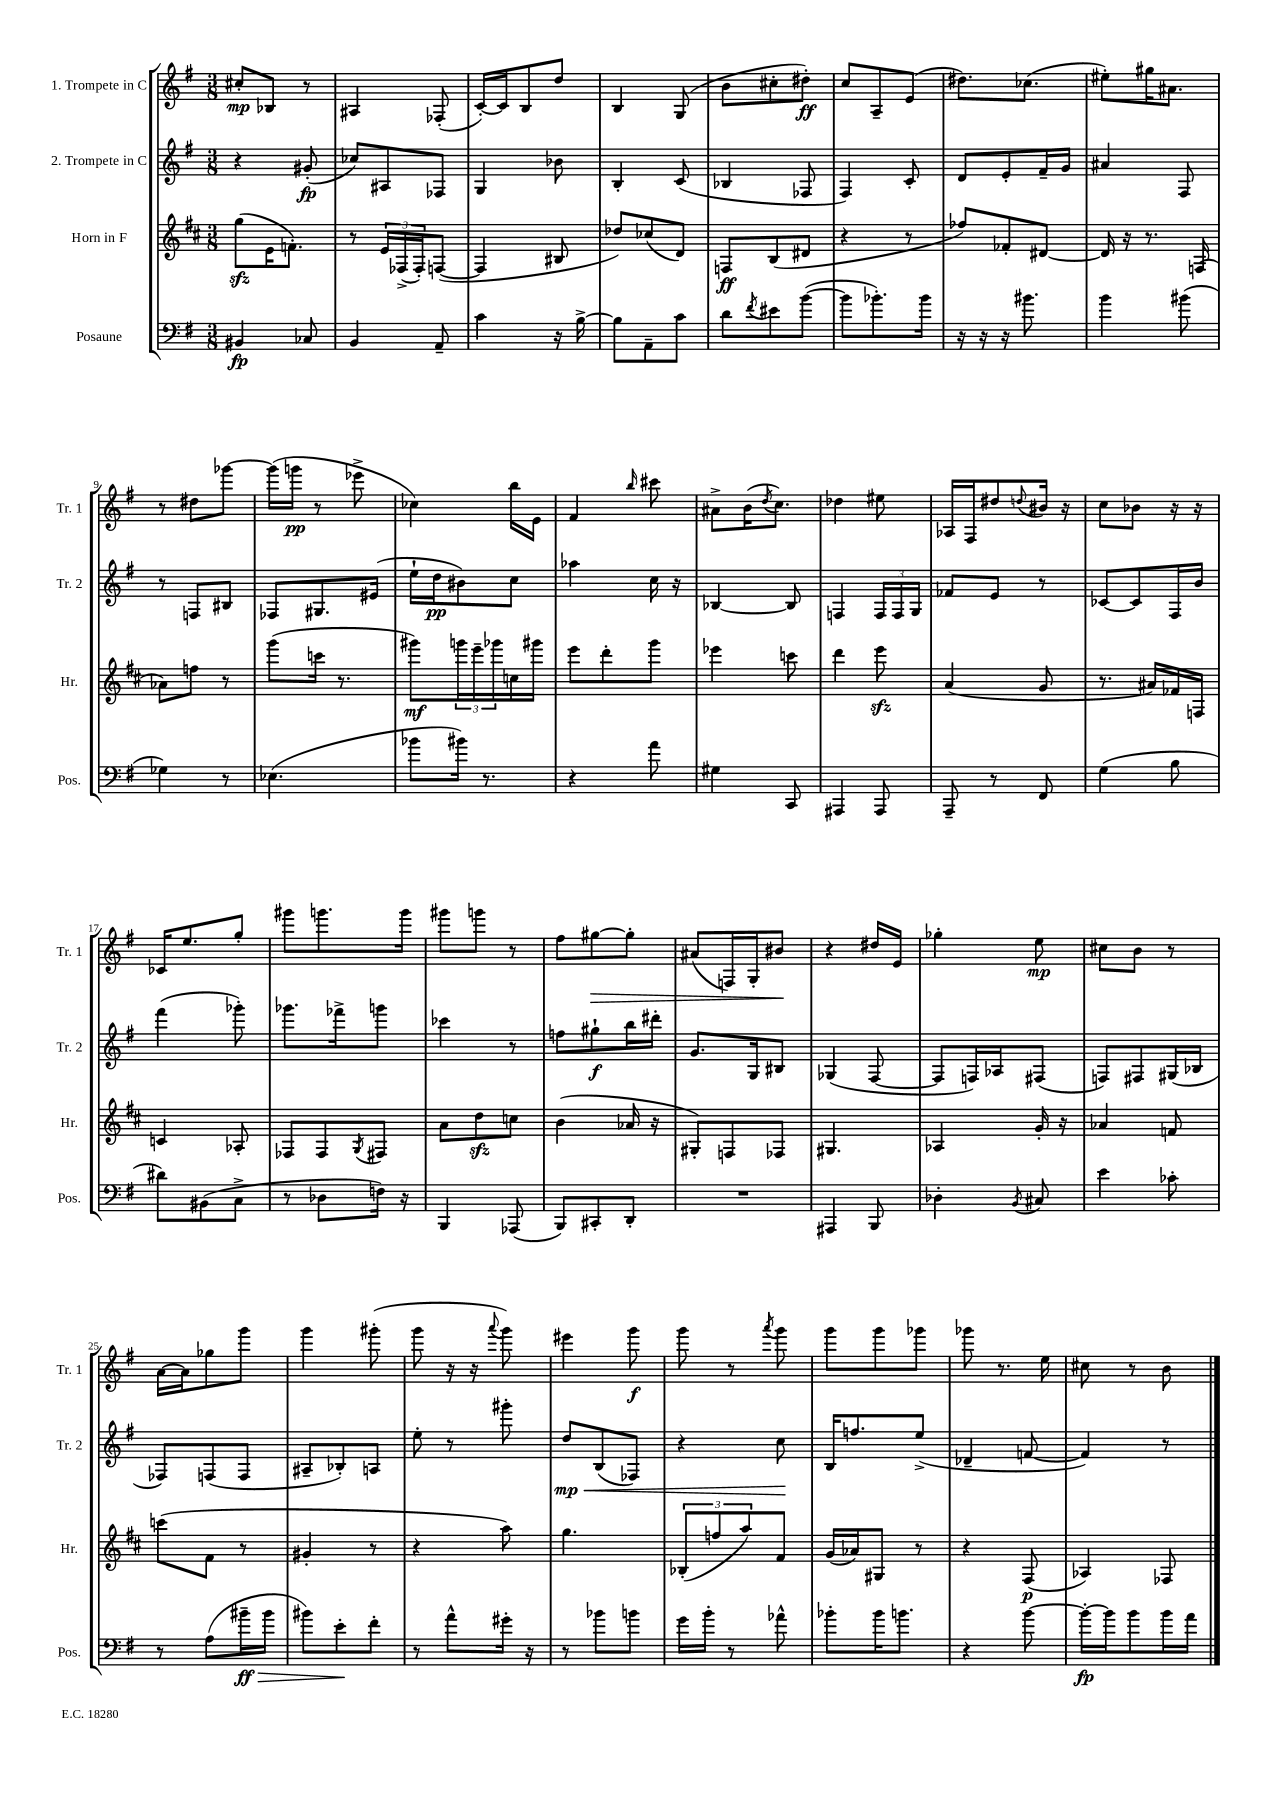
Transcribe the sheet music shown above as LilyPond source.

<<
\new StaffGroup <<
\new Staff = "s0" \with { instrumentName = "1. Trompete in C" shortInstrumentName = "Tr. 1" } {
    \clef treble \key g \major \numericTimeSignature \time 3/8
    cis''8-.\mp bes8 r8 |
    ais4 fes8-.( |
    c'16~-.) c'16 b8 d''8 |
    b4 g8( |
    b'8 cis''8-. dis''8-.\ff) |
    c''8 a8-- e'8( |
    dis''8.) ces''8.( |
    eis''8-.) gis''16 ais'8. |
    r8 dis''8 ges'''8~ |
    ges'''16( g'''16\pp r8 ees'''8-> |
    ces''4) b''16 e'16 |
    fis'4 \grace { b''16 } cis'''8 |
    ais'8-> b'16( \acciaccatura { d''8 } c''8.) |
    des''4 eis''8 |
    aes16 fis16 dis''8 \appoggiatura { d''8 } bis'16 r16 |
    c''8 bes'8 r16 r16 |
    ces'16 e''8. g''8-. |
    gis'''8 g'''8. g'''16 |
    gis'''8 g'''8 r8 |
    fis''8 gis''8~\> gis''8-. |
    ais'8( f16) g16-. bis'8\! |
    r4 dis''16 e'16 |
    ges''4-. e''8\mp |
    cis''8 b'8 r8 |
    a'16~ a'16 ges''8 g'''8 |
    g'''4 gis'''8-.( |
    g'''8 r16 r16 \appoggiatura { a'''8 } g'''8) |
    eis'''4 g'''8\f |
    g'''8 r8 \acciaccatura { a'''8 } g'''8 |
    g'''8 g'''8 ges'''8 |
    ges'''8 r8. e''16 |
    cis''8 r8 b'8 \bar "|." |
}
\new Staff = "s1" \with { instrumentName = "2. Trompete in C" shortInstrumentName = "Tr. 2" } {
    \clef treble \key g \major \numericTimeSignature \time 3/8
    r4 gis'8-.\fp( |
    ces''8) ais8 fes8 |
    g4 bes'8 |
    b4-. c'8( |
    bes4 fes8 |
    fis4) c'8-. |
    d'8 e'8-. fis'16-- g'16 |
    ais'4 fis8 |
    r8 f8 bis8 |
    fes8 gis8. eis'16( |
    e''16-! d''16\pp bis'8) c''8 |
    aes''4 c''16 r16 |
    bes4~ bes8 |
    f4 \tuplet 3/2 { f16 f16 g16 } |
    fes'8 e'8 r8 |
    ces'8~ ces'8 fis16 b'16 |
    fis'''4( ges'''8-.) |
    ges'''8. fes'''16-> g'''8 |
    ces'''4 r8 |
    f''8 gis''8-!\f b''16 dis'''16-. |
    g'8. g16 bis8 |
    ges4( fis8~ |
    fis8 f16) aes16 fis8( |
    f8) fis8 gis16( bes16 |
    fes8) f8( f8 |
    ais8-- bes8-.) a8 |
    e''8-. r8 gis'''8-. |
    d''8\mp\< b8( fes8) |
    r4 c''8\! |
    b16 f''8. e''8->( |
    des'4-- f'8~ |
    f'4) r8 \bar "|." |
}
\new Staff = "s2" \with { instrumentName = "Horn in F" shortInstrumentName = "Hr." } {
    \clef treble \key d \major \numericTimeSignature \time 3/8
    g''8\sfz( e'16 f'8.-.) |
    r8 \tuplet 3/2 { e'16 fes16->( fes16-.) } f8~( |
    f4 bis8 |
    des''8) ces''8( d'8) |
    f8\ff b8( dis'8 |
    r4 r8 |
    fes''8) fes'8-. dis'8~ |
    dis'16 r16 r8. f16( |
    aes'8) f''8 r8 |
    g'''8( c'''16 r8. |
    gis'''8\mf) \tuplet 3/2 { g'''16 e'''16-- ges'''16 } c''16 gis'''16 |
    e'''8 d'''8-. g'''8 |
    ees'''4 c'''8 |
    d'''4 e'''8\sfz |
    a'4( g'8 |
    r8. ais'16) fes'16 f16 |
    c'4 aes8-. |
    fes8 fes8 \acciaccatura { g8 } fis8 |
    a'8 d''8\sfz c''8 |
    b'4( aes'16 r16 |
    gis8-.) f8 fes8 |
    gis4. |
    aes4 g'16-. r16 |
    aes'4 f'8 |
    c'''8( fis'8 r8 |
    gis'4-. r8 |
    r4 a''8) |
    g''4. |
    \tuplet 3/2 { bes8-.( f''8 a''8) } fis'8 |
    g'16( aes'16) gis8 r8 |
    r4 fis8\p( |
    aes4) fes8 \bar "|." |
}
\new Staff = "s3" \with { instrumentName = "Posaune" shortInstrumentName = "Pos." } {
    \clef bass \key g \major \numericTimeSignature \time 3/8
    bis,4\fp ces8 |
    b,4 a,8-- |
    c'4 r16 b16~-> |
    b8 a,8-- c'8 |
    d'8 \acciaccatura { fis'8 } eis'8 b'8~( |
    b'8 bes'8.-.) bes'16 |
    r16 r16 r16 bis'8. |
    b'4 bis'8( |
    ges4) r8 |
    ees4.( |
    bes'8 bis'16) r8. |
    r4 a'8 |
    gis4 c,8 |
    ais,,4 ais,,8 |
    a,,8-- r8 fis,8 |
    g4( b8 |
    dis'8) bis,8( c8-> |
    r8 des8 f16) r16 |
    b,,4 aes,,8( |
    b,,8) cis,8-. d,8-. |
    R4. |
    ais,,4 b,,8 |
    des4-. \acciaccatura { b,8 } cis8 |
    e'4 ces'8-. |
    r8 a8( bis'16--\ff\> bis'16 |
    bis'8) e'8-.\! fis'8-. |
    r8 a'8-^ gis'16-. r16 |
    r8 bes'8 b'8 |
    g'16 b'16-. r8 aes'8-^ |
    bes'8-. bes'16 b'8. |
    r4 b'8~ |
    b'16~-.\fp b'16 b'8 b'16 a'16 \bar "|." |
}
>>
>>
